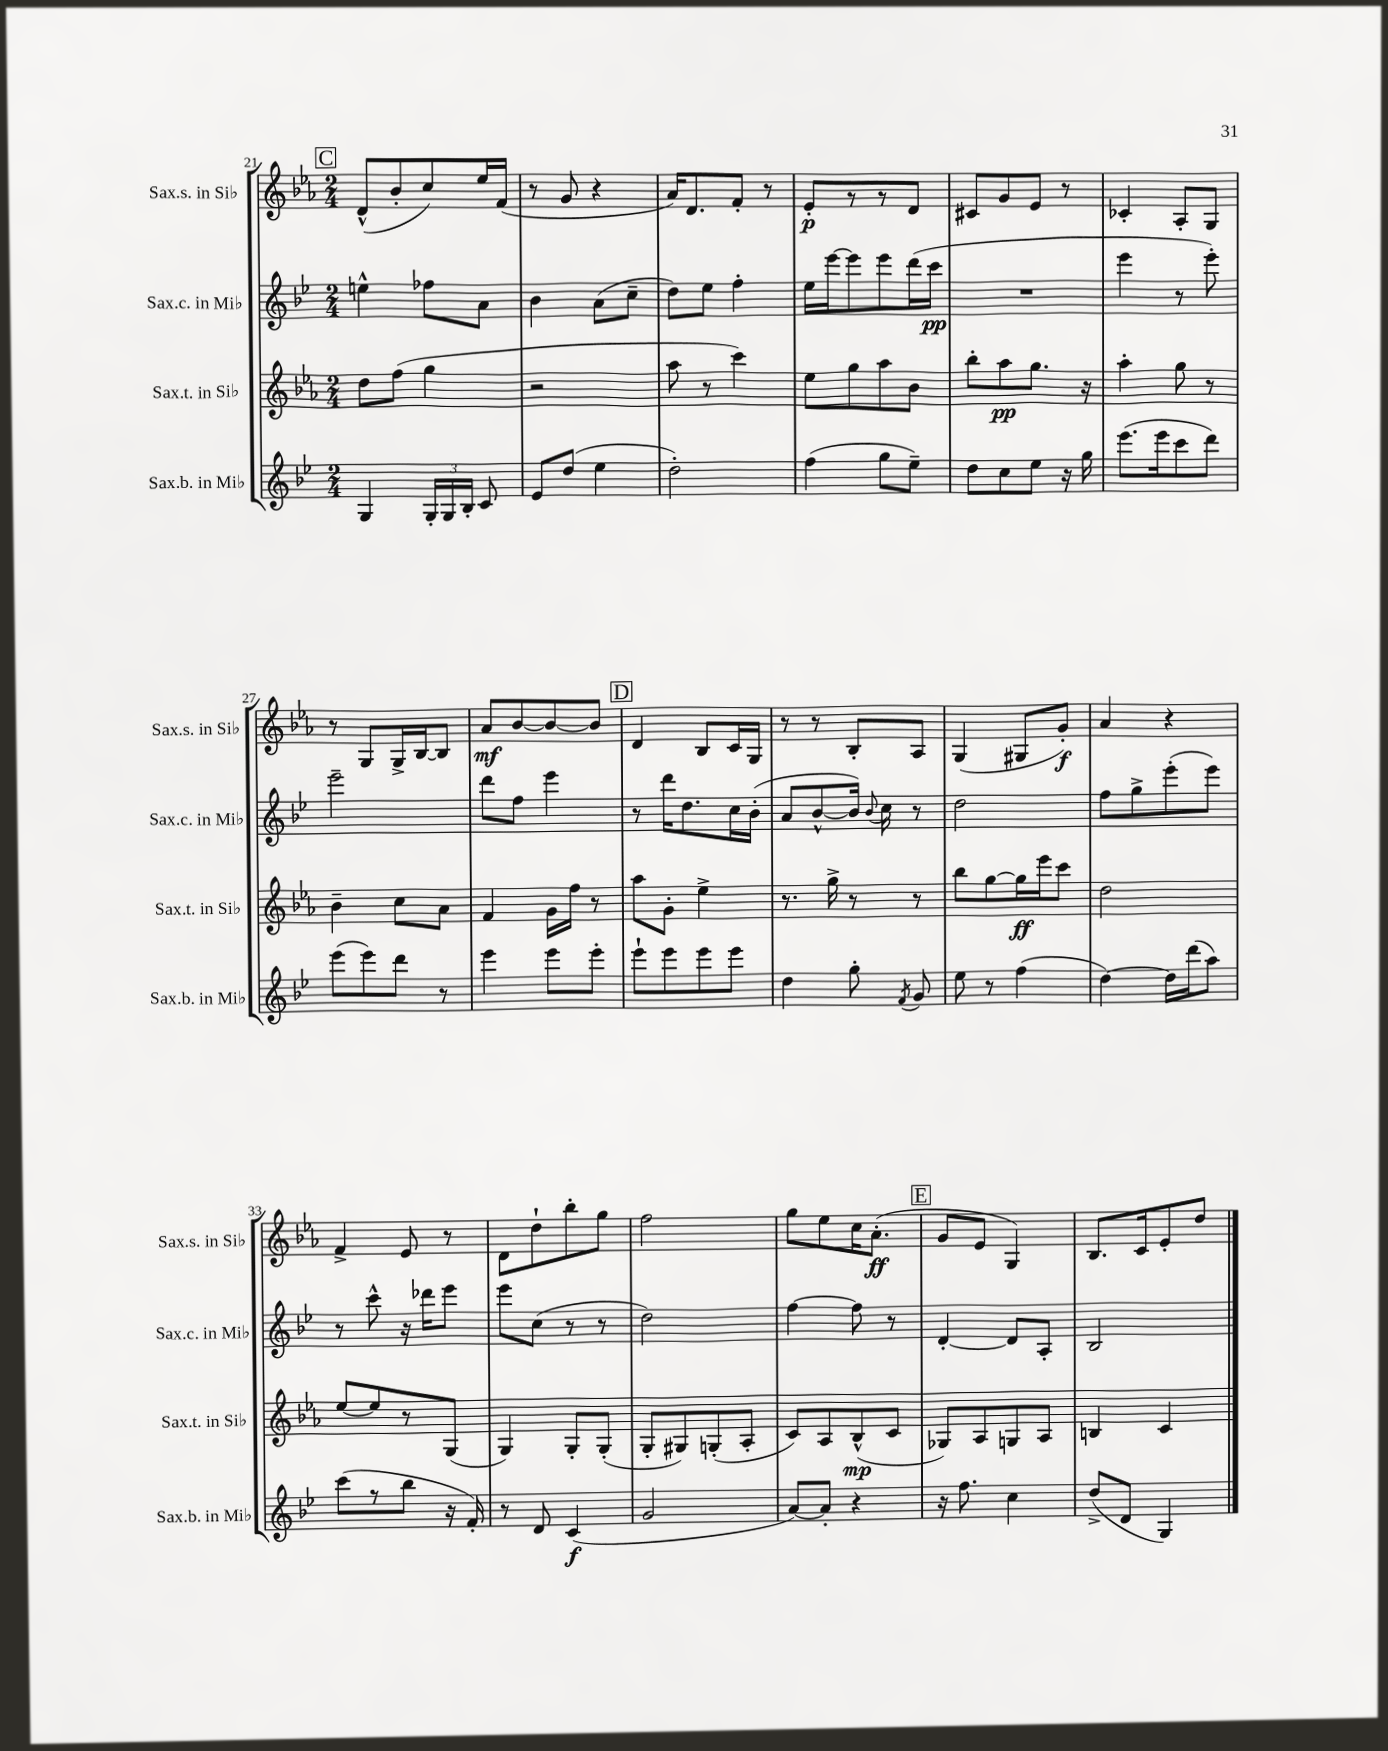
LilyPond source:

<<
\new StaffGroup <<
\new Staff = "s0" \with { instrumentName = "Sax.s. in Sib" shortInstrumentName = "Sax.s. in Sib" } {
    \clef treble \key ees \major \numericTimeSignature \time 2/4
    \autoBeamOff \mark \markup { \box "C" } d'8[-^( bes'8-. c''8) ees''16 f'16]( |
    r8 g'8 r4 |
    aes'16[) d'8. f'8]-. r8 |
    ees'8[-.\p r8 r8 d'8] |
    cis'8[ g'8 ees'8] r8 |
    ces'4-. aes8[-. g8] |
    r8 g8[ g16-> bes16~ bes8] |
    aes'8[\mf bes'8~ bes'8~ bes'8] |
    \mark \markup { \box "D" } d'4 bes8[ c'16 g16] |
    r8 r8 bes8[-. aes8] |
    g4( gis8[ g'8]-.\f) |
    aes'4 r4 |
    f'4-> ees'8 r8 |
    d'8[ d''8-! bes''8-. g''8] |
    f''2 |
    g''8[ ees''8 c''16 aes'8.]-.\ff( |
    \mark \markup { \box "E" } g'8[ ees'8] g4) |
    bes8.[ c'16 ees'8-. d''8] \bar "|." |
}
\new Staff = "s1" \with { instrumentName = "Sax.c. in Mib" shortInstrumentName = "Sax.c. in Mib" } {
    \clef treble \key bes \major \numericTimeSignature \time 2/4
    \autoBeamOff \mark \markup { \box "C" } e''4-^ fes''8[ a'8] |
    bes'4 a'8[( c''8]-- |
    d''8[) ees''8] f''4-. |
    ees''16[ ees'''16~ ees'''8 ees'''8 d'''16( c'''16]\pp |
    R2 |
    ees'''4 r8 ees'''8-.) |
    ees'''2-- |
    d'''8[ f''8] ees'''4 |
    \mark \markup { \box "D" } r8 d'''16[ d''8. c''16 bes'16]-.( |
    a'8[ bes'8~-^ bes'16]) \appoggiatura { bes'8 } c''16 r8 |
    d''2 |
    f''8[ g''8-> ees'''8-.( ees'''8]) |
    r8 c'''8-^ r16 des'''16[ ees'''8] |
    ees'''8[ c''8]( r8 r8 |
    d''2) |
    f''4~ f''8 r8 |
    \mark \markup { \box "E" } d'4~-. d'8[ a8]-. |
    bes2 \bar "|." |
}
\new Staff = "s2" \with { instrumentName = "Sax.t. in Sib" shortInstrumentName = "Sax.t. in Sib" } {
    \clef treble \key ees \major \numericTimeSignature \time 2/4
    \autoBeamOff \mark \markup { \box "C" } d''8[ f''8]( g''4 |
    r2 |
    aes''8 r8 c'''4) |
    ees''8[ g''8 aes''8 bes'8] |
    bes''8[-. aes''8\pp g''8.] r16 |
    aes''4-. g''8 r8 |
    bes'4-- c''8[ aes'8] |
    f'4 g'16[ f''16] r8 |
    \mark \markup { \box "D" } aes''8[ g'8]-. ees''4-> |
    r8. g''16-> r8 r8 |
    bes''8[ g''8~ g''16\ff ees'''16 c'''8] |
    d''2 |
    ees''8[~ ees''8 r8 g8]( |
    g4) g8[-. g8]-.( |
    g8[-. gis8) g8-.( aes8]-. |
    c'8[) aes8 bes8-^\mp( c'8] |
    \mark \markup { \box "E" } ges8[) aes8 g8 aes8] |
    b4 c'4 \bar "|." |
}
\new Staff = "s3" \with { instrumentName = "Sax.b. in Mib" shortInstrumentName = "Sax.b. in Mib" } {
    \clef treble \key bes \major \numericTimeSignature \time 2/4
    \autoBeamOff \mark \markup { \box "C" } g4 \tuplet 3/2 { g16[-. g16 bes16]-. } c'8 |
    ees'8[ d''8]( ees''4 |
    d''2-.) |
    f''4( g''8[ ees''8]--) |
    d''8[ c''8 ees''8] r16 g''16 |
    ees'''8.[( ees'''16 c'''8 d'''8]) |
    ees'''8[( ees'''8) d'''8] r8 |
    ees'''4 ees'''8[ ees'''8]-. |
    \mark \markup { \box "D" } ees'''8[-! ees'''8 ees'''8 ees'''8] |
    d''4 g''8-. \acciaccatura { f'8 } g'8 |
    ees''8 r8 f''4( |
    d''4~) d''16[ d'''16( a''8]) |
    c'''8[( r8 bes''8] r16 f'16-.) |
    r8 d'8 c'4\f( |
    g'2 |
    a'8[~) a'8]-. r4 |
    \mark \markup { \box "E" } r16 f''8. c''4 |
    d''8[->( d'8] g4) \bar "|." |
}
>>
>>
\layout { \context { \Score currentBarNumber = #21 } }
